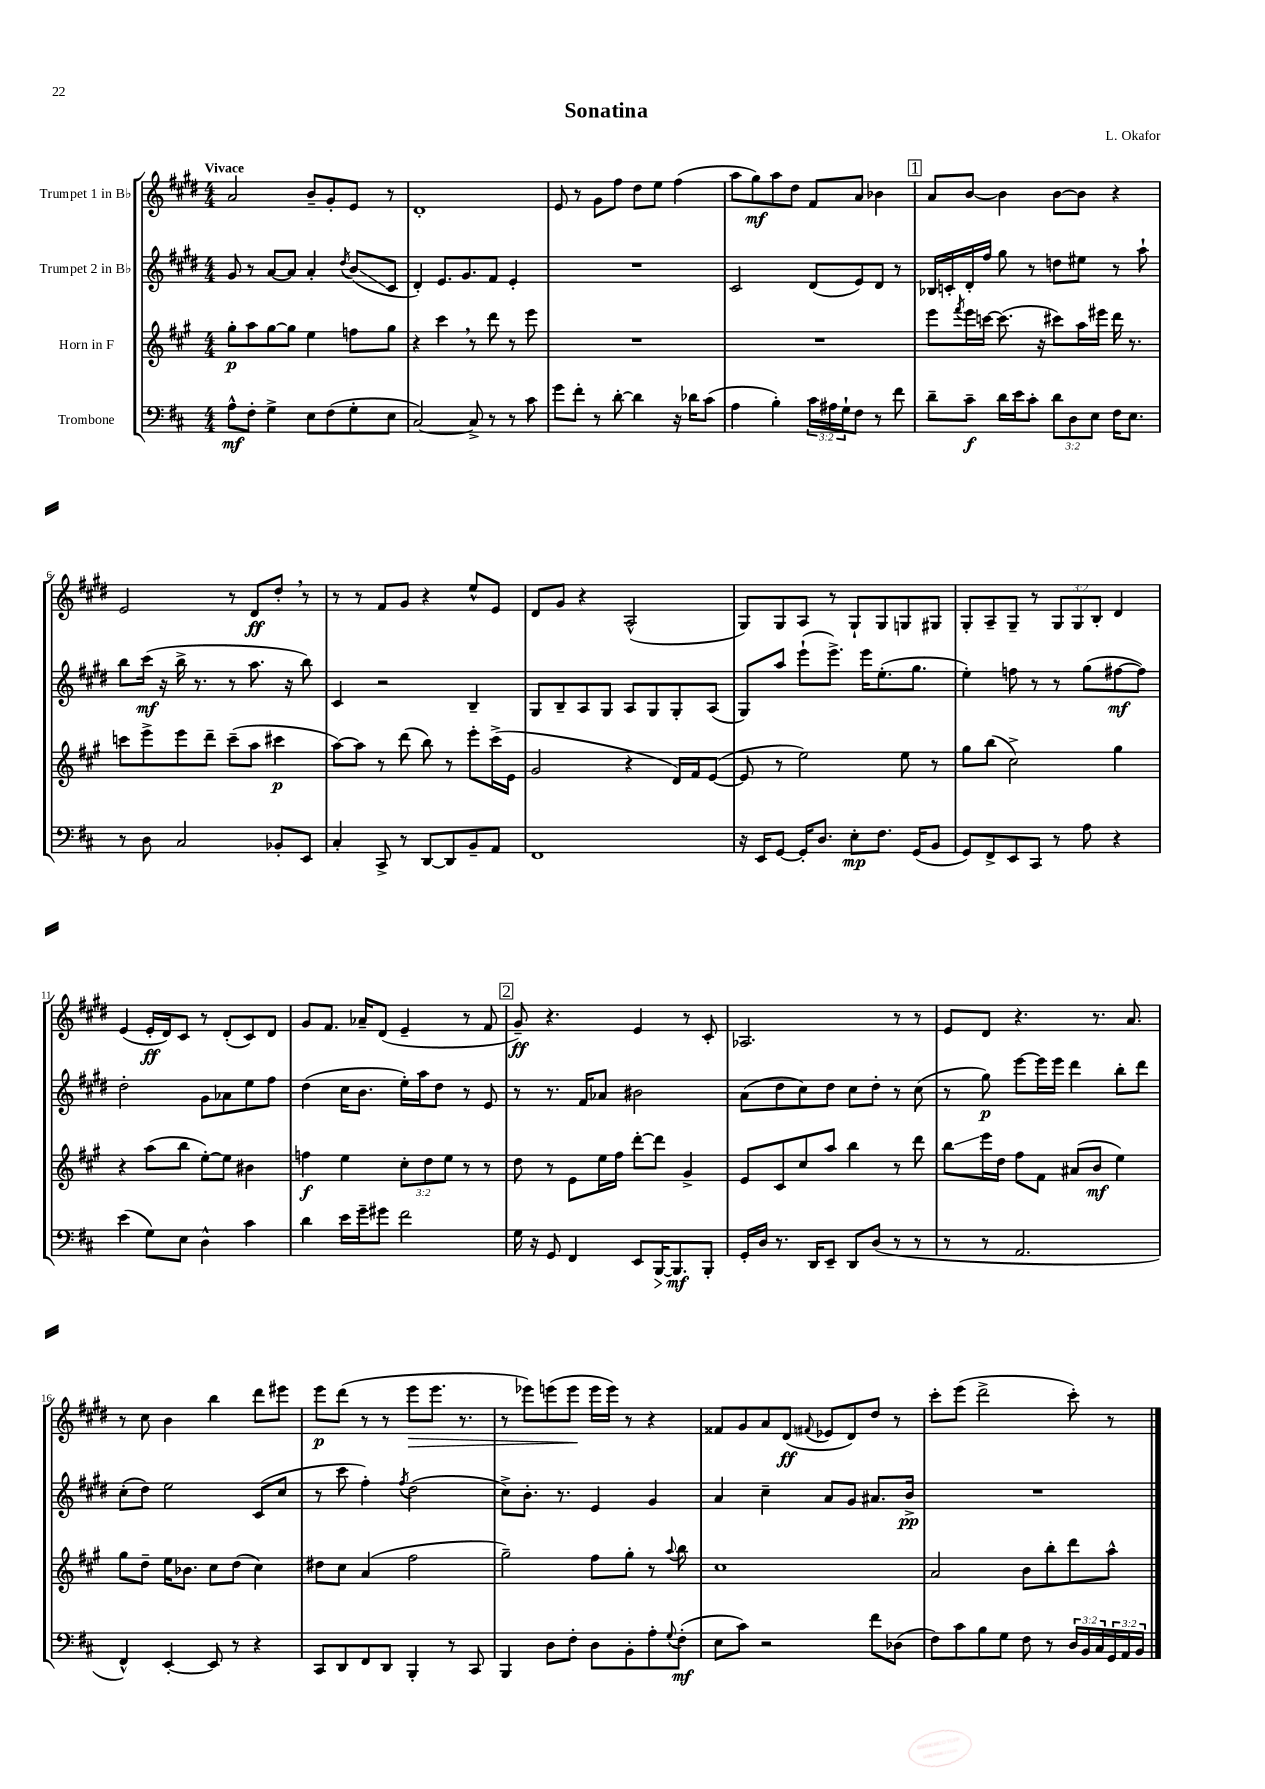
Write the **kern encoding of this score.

**kern	**kern	**kern	**kern
*staff4	*staff3	*staff2	*staff1
*clefF4	*clefG2	*clefG2	*clefG2
*k[f#c#]	*k[f#c#g#]	*k[f#c#g#d#]	*k[f#c#g#d#]
*M4/4	*M4/4	*M4/4	*M4/4
8A^^	8gg#'	8g#	2a
8F#'	8aa	8r	.
4G^	[8gg#	[8a	.
.	8gg#]	8a]	.
8E	4ee	4a'	8b~
(8F#	.	.	8g#'
.	.	8qdd#	.
8G'	8ff	(8b	8e
8E	8gg#	8c#	8r
=	=	=	=
[2C#)	4r	4d#')	1d#'
.	4ccc#	8.e	.
.	.	8.g#	.
8C#^]	8r	.	.
8r	8ddd	8f#	.
8r	8r	4e'	.
8c#	8eee	.	.
=	=	=	=
8g	1r	1r	8e
8f#'	.	.	8r
8r	.	.	8g#
[8d'	.	.	8ff#
4d]	.	.	8dd#
.	.	.	8ee
16r	.	.	(4ff#
16d-	.	.	.
(8c#	.	.	.
=	=	=	=
4A	1r	2c#	8aa
.	.	.	8gg#)
4B')	.	.	8aa
.	.	.	8dd#
24c#	.	(8d#	8f#
24A#	.	.	.
24G`	.	.	.
8F#	.	8e)	8a
8r	.	8d#	4b-
8f#	.	8r	.
=	=	=	=
8d~	8eee	16B-	8a
.	.	16c'	.
.	8qfff#	.	.
8c#~	16eee	16d#'	[8b
.	[16ccc	16ff#	.
16d	(8.ccc]	8gg#	4b]
16e	.	.	.
8c#'	.	8r	.
.	16r	.	.
12d	8ccc#)	8dd	[8b
12D	.	.	.
.	16aa	8ee#	8b]
12E	.	.	.
.	16eee#	.	.
16F#	16ddd	8r	4r
8.E	8.r	.	.
.	.	8aa`	.
=	=	=	=
8r	8ccc	8bb	2e
8D	8eee^	(16ccc#	.
.	.	16r	.
2C#	8eee	16bb^	.
.	.	8.r	.
.	8ddd~	.	.
.	(8ccc~	8r	8r
.	8aa	8.aa	8d#
8BB-'	4ccc#	.	8dd#'
.	.	16r	.
8EE	.	8bb)	8r
=	=	=	=
4C#'	[8aa)	4c#	8r
.	8aa]	.	8r
8CC#^	8r	2r	8f#
8r	(8ddd	.	8g#
[8DD	8bb)	.	4r
8DD]	8r	.	.
8BB~	8eee'	4B~	8ee^^
8AA	(16ccc#^	.	8e
.	16e	.	.
=	=	=	=
1FF#	2g#	8G#	8d#
.	.	8B~	8g#
.	.	8A	4r
.	.	8G#	.
.	4r	8A	(2A^^
.	.	8G#	.
.	16d)	8G#'	.
.	16f#	.	.
.	([8e	(8A	.
=	=	=	=
16r	8e]	8G#)	8G#)
16EE	.	.	.
[8GG	8r	8aa	8G#
16GG']	2ee)	(8eee`	8A
8.D	.	.	.
.	.	8.eee^)	8r
8E'	.	.	8G#`
.	.	16eee	.
8.F#	.	(8.ee'	8G#
.	8ee	.	8G
(16GG	.	8.gg#	.
8BB	8r	.	8G#
=	=	=	=
8GG)	8gg#	4ee')	8G#'
8FF#^	(8bb	.	8A~
8EE	2cc#^)	8ff	8G#~
8CC#	.	8r	8r
8r	.	8r	12G#
.	.	.	12G#
8A	.	(8gg#	.
.	.	.	12B'
4r	4gg#	[8ff#	4d#
.	.	8ff#])	.
=	=	=	=
(4e	4r	2dd#'	(4e
8G)	(8aa	.	16e'
.	.	.	16d#)
8E	8bb	.	8c#
4D^^	[8ee')	8g#	8r
.	8ee]	8a-	(8d#'
4c#	4b#	8ee	8c#)
.	.	8ff#	8d#
=	=	=	=
4d	4ff	(4dd#	8g#
.	.	.	8.f#
16e	4ee	16cc#	.
16g~	.	8.b	16a-~
8g#	.	.	(8d#
2f#	12cc#'	16ee')	4e~
.	.	16aa	.
.	12dd	.	.
.	.	8dd#	.
.	12ee	.	.
.	8r	8r	8r
.	8r	8e	8f#
=	=	=	=
16G	8dd	8r	8g#~)
16r	.	.	.
8GG	8r	8.r	4.r
4FF#	8e	.	.
.	.	16f#	.
.	16ee	8a-	.
.	16ff#	.	.
8EE	[8ddd'	2b#	4e
[16BBB	8ddd]	.	.
8.BBB]	.	.	.
.	4g#^	.	8r
8BBB'	.	.	8c#'
=	=	=	=
16GG'	8e	(8a	2.A-
16D	.	.	.
8.r	8c#	8dd#	.
.	8cc#	8cc#)	.
16DD	.	.	.
8EE~	8aa	8dd#	.
8DD	4bb	8cc#	.
(8D	.	8dd#'	.
8r	8r	8r	8r
8r	8ddd	(8cc#	8r
=	=	=	=
8r	8bb	8r	8e
8r	16eee	8gg#)	8d#
.	16dd	.	.
2.AA	8ff#	[8eee	4.r
.	8f#	16eee]	.
.	.	16eee	.
.	(8a#	4ddd#	.
.	8b	.	8.r
.	4ee)	8bb'	.
.	.	.	8.a
.	.	8ddd#	.
=	=	=	=
4FF#^^)	8gg#	(8cc#'	8r
.	8dd~	8dd#)	8cc#
[4EE'	16ee	2ee	4b
.	8.b-	.	.
8EE]	8cc#	.	4bb
8r	(8dd	.	.
4r	4cc#)	(8c#	8ddd#
.	.	8cc#	8eee#
=	=	=	=
8CC#	8dd#	8r	8eee
8DD	8cc#	8ccc#	(8ddd#
8FF#	(4a	4ff#')	8r
8DD	.	.	8r
.	.	8qff#	.
4BBB'	2ff#	(2dd#	8eee
.	.	.	8.eee
8r	.	.	.
.	.	.	8.r
8CC#	.	.	.
=	=	=	=
4BBB	2gg#~)	8cc#^)	8r
.	.	8.b'	8eee-)
8D	.	.	(8eee
.	.	8.r	.
8F#'	.	.	8eee
8D	8ff#	4e	16eee
.	.	.	16eee)
8BB'	8gg#'	.	8r
8A'	8r	4g#	4r
8qqG	8qqaa	.	.
(8F#'	8bb	.	.
=	=	=	=
8E	1cc#	4a	8f##
8c#)	.	.	8g#
2r	.	4cc#~	8a
.	.	.	(8d#
.	.	.	8qqf#
.	.	8a	8e-
.	.	8g#	8d#)
8f#	.	8.a#	8dd#
(8D-	.	.	8r
.	.	16b^	.
=	=	=	=
8F#)	2a	1r	8ccc#'
8c#	.	.	(8eee
8B	.	.	2ddd#^
8G	.	.	.
8F#	8b	.	.
8r	8bb'	.	.
24D	8ddd	.	8ccc#')
24BB	.	.	.
24C#	.	.	.
24GG	8aa^^	.	8r
24AA	.	.	.
24BB	.	.	.
==	==	==	==
*-	*-	*-	*-
